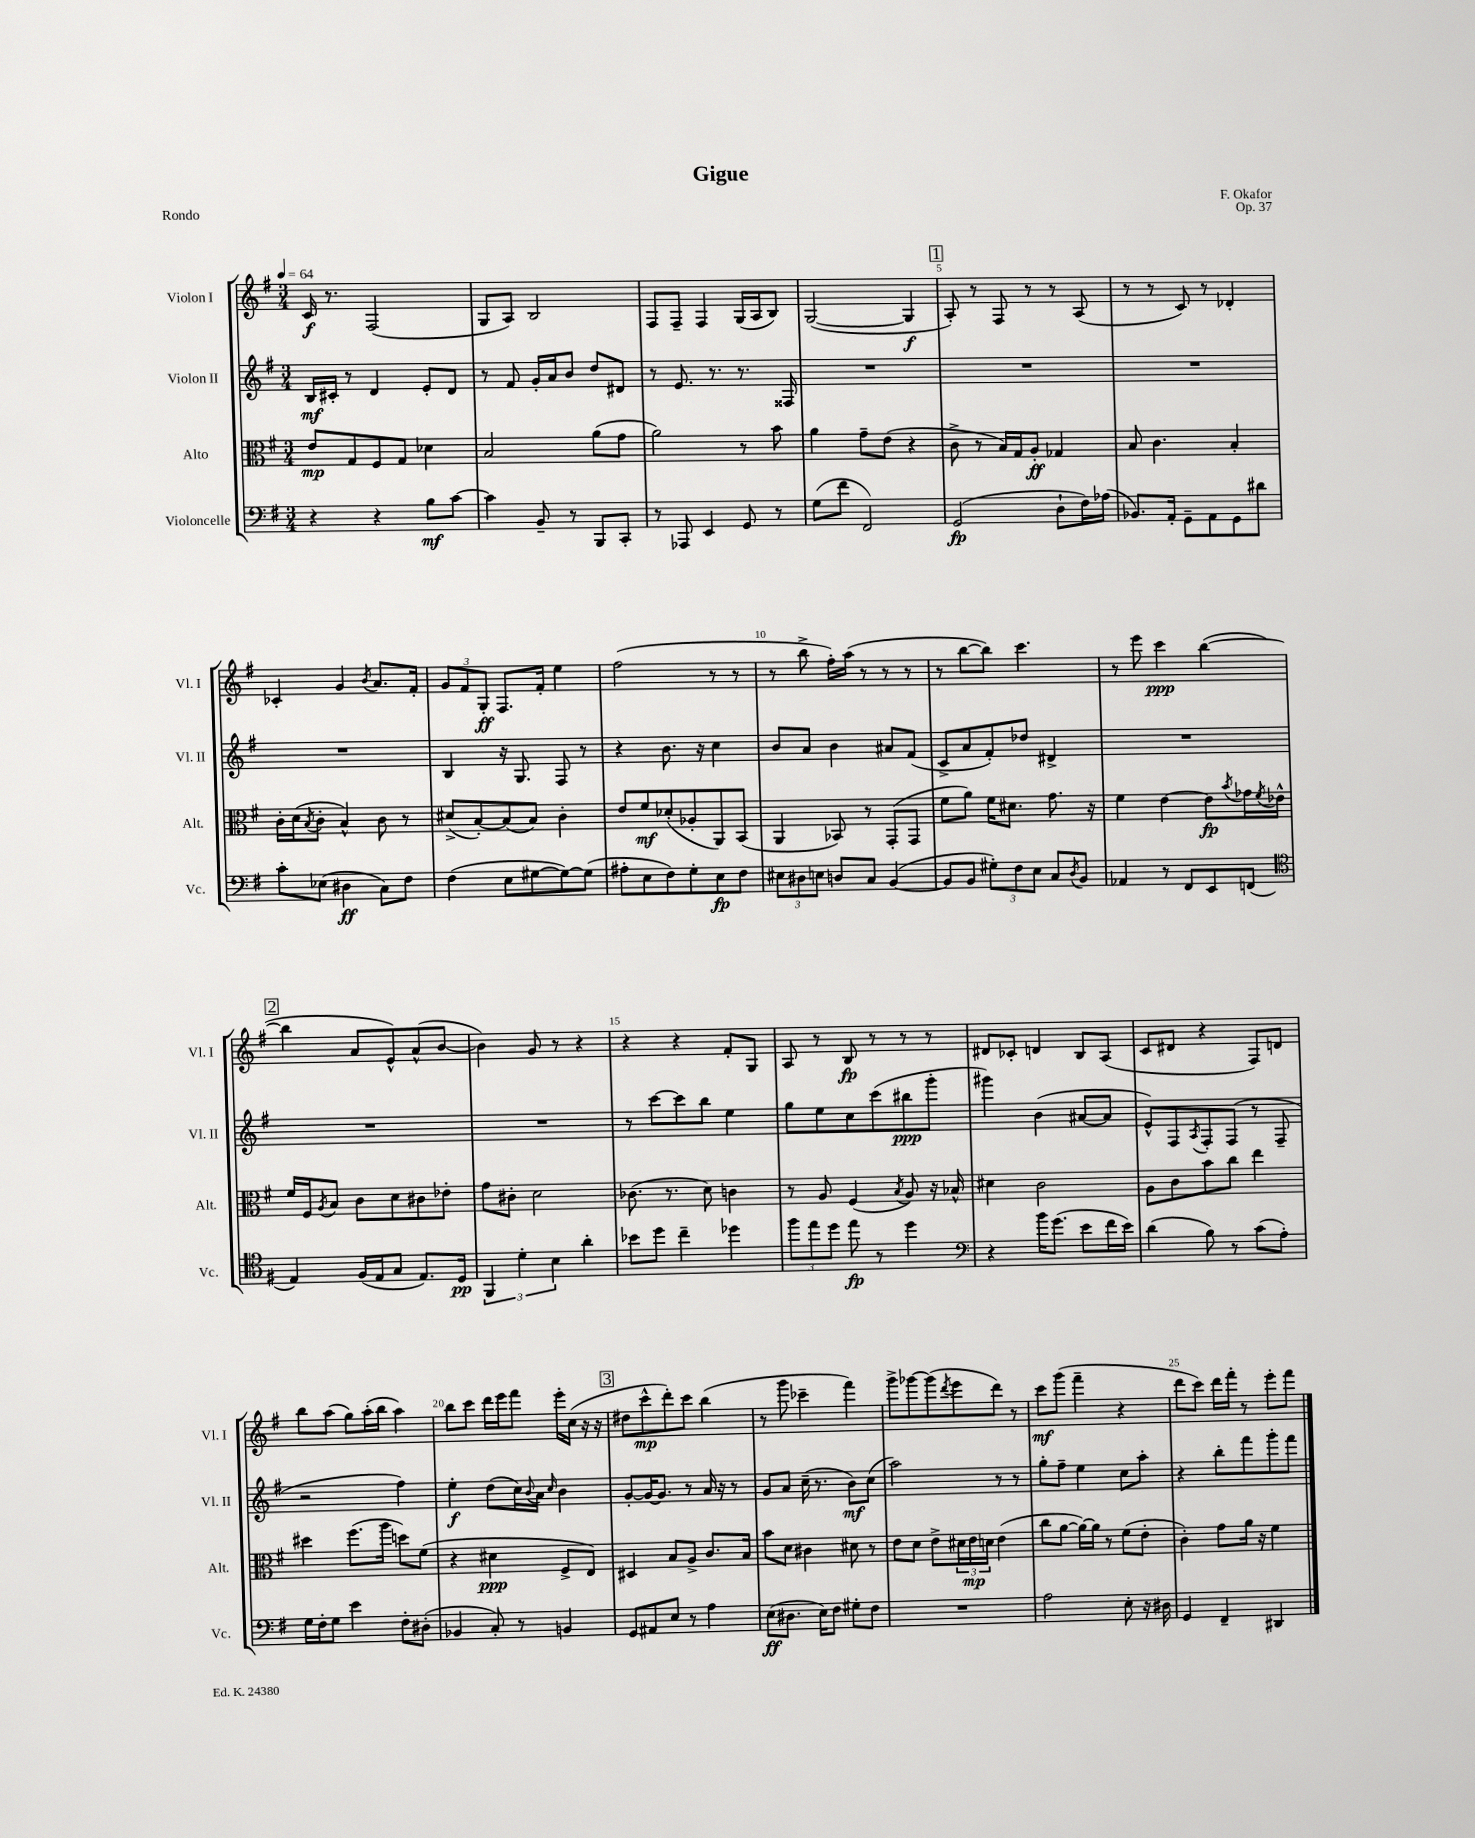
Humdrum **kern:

**kern	**kern	**kern	**kern
*staff4	*staff3	*staff2	*staff1
*clefF4	*clefC3	*clefG2	*clefG2
*k[f#]	*k[f#]	*k[f#]	*k[f#]
*M3/4	*M3/4	*M3/4	*M3/4
*MM64	*MM64	*MM64	*MM64
4r	8e	16B	16c
.	.	16c#'	8.r
.	8G	8r	.
4r	8F#	4d	(2F#
.	8G	.	.
8B	4d-	8e'	.
[8c	.	8d	.
=	=	=	=
4c]	2B	8r	8G
.	.	8f#	8A)
8BB~	.	16g'	2B
.	.	16a	.
8r	.	8b	.
8BBB	(8a	8dd	.
8CC'	8g	8d#	.
=	=	=	=
8r	2a)	8r	8F#
8AAA-	.	8.e	8F#~
4EE	.	.	4F#
.	.	8.r	.
8GG	8r	8.r	(16G
.	.	.	16A
8r	8b	.	8B)
.	.	16F##	.
=	=	=	=
(8G	4a	2.r	([2G
8f#	.	.	.
2FF#)	8g~	.	.
.	(8e	.	.
.	4r	.	4G]
=	=	=	=
(2GG	8c^	2.r	8A')
.	8r	.	8r
.	16B)	.	8F#
.	16G	.	.
.	8A'	.	8r
8D`	4G-	.	8r
16F#)	.	.	(8A
(16A-	.	.	.
=	=	=	=
8.BB-)	8B	2.r	8r
.	4.c	.	8r
16AA'	.	.	.
8GG~	.	.	8c)
8AA	.	.	8r
8GG	4B'	.	4d-'
8d#	.	.	.
=	=	=	=
8c'	16c'	2.r	4c-'
.	(16d	.	.
.	8qB	.	.
(8E-	8c'	.	.
4D#	4B^^)	.	4g
.	.	.	8qb
8C)	8c	.	8.a
8F#	8r	.	.
.	.	.	16f#'
=	=	=	=
(4F#	(8d#^	4B	12g
.	.	.	12f#
.	[8B')	.	.
.	.	.	12G'
8E	(8B]	16r	8.F#
.	.	8.G	.
[8G#	8B)	.	.
.	.	.	16f#'
8G#_)	4c'	8F#	4ee
(8G#]	.	8r	.
=	=	=	=
8A#'	8e	4r	(2ff#
8E	8f#	.	.
8F#)	(8d-'	8.b	.
8G'	8A-'	.	.
.	.	16r	.
8E	8AA)	4cc	8r
8F#	(8BB	.	8r
=	=	=	=
12E#	4AA	8b	8r
12D#	.	.	.
.	.	8a	8bb^
12E	.	.	.
8D	8BB-)	4b	16ff#')
.	.	.	(16aa
8C	8r	.	8r
([4BB	(8GG'	8a#	8r
.	8GG	(8f#	8r
=	=	=	=
8BB]	8f#	8c^	8r
8BB	8a)	8a	[8bb
12G#')	16f#	8f#')	8bb])
.	8.d#	.	.
12F#	.	.	.
.	.	8dd-	4.ccc
12E	.	.	.
8C	8.g	4d#^	.
8qD	.	.	.
8BB	.	.	.
.	16r	.	.
=	=	=	=
4AA-	4f#	2.r	8r
.	.	.	8eee
8r	[4e	.	4ccc
8FF#	.	.	.
8EE	8e]	.	([4bb
.	8qb	.	.
(8FF	16g-	.	.
.	8qf#	.	.
.	16e-^^	.	.
=	=	=	=
*clefC4	*	*	*
4E)	16f#	2.r	4bb]
.	16F#	.	.
.	8qA	.	.
.	8B	.	.
(16F#	8c	.	8a
16E	.	.	.
8G	8d	.	8e^^)
8.E)	8c#	.	(8a^^
.	8e-'	.	[8b
16D	.	.	.
=	=	=	=
6FF#	8g	2.r	4b])
.	8c#'	.	.
6d'	.	.	.
.	2d	.	8g
6B	.	.	.
.	.	.	8r
4a'	.	.	4r
=	=	=	=
8b-	(8.c-	8r	4r
8dd	.	[8ccc	.
.	8.r	.	.
4cc~	.	8ccc]	4r
.	8d)	8bb	.
4dd-	4c	4ee	8f#'
.	.	.	8G
=	=	=	=
12ff#	8r	8gg	8A
12ee	.	.	.
.	8A	8ee	8r
12dd	.	.	.
8ee	(4F#	8cc	8B
8r	.	(8ccc	8r
.	8qB	.	.
4dd	8A)	8bb#	8r
.	16r	8ggg'	8r
.	16B-^^	.	.
=	=	=	=
*clefF4	*	*	*
4r	4d#	4ggg#)	8d#
.	.	.	8c-'
16b	2c	(4b	4d
(8.g	.	.	.
8e	.	[8a#	8B
16f#	.	8a#]	(8A
16e)	.	.	.
=	=	=	=
(4d	8A	8e^^)	8c
.	8c	8F#	8d#
.	.	8qA	.
8B)	8b	8F#'	4r
8r	8cc	(8F#	.
(8c	4ee	8r	8F#)
8A')	.	8F#~	8d
=	=	=	=
16G	4dd#	2r	8bb
16F#'	.	.	.
8G	.	.	(8aa
4e	(8.ff#	.	8gg)
.	.	.	(16aa'
.	16aa	.	16bb
8F#'	8dd)	4ff#)	4aa)
(8D#'	(8f#	.	.
=	=	=	=
4BB-	4r	4ee'	8bb
.	.	.	8ccc
8C')	4d#	(8dd	16ddd
.	.	.	16eee
8r	.	16cc)	8fff#
.	.	8qqb	.
.	.	16a	.
.	.	16qqcc	.
4BB	8F#^	4b	16eee'
.	.	.	(16cc
.	8E)	.	16r
.	.	.	16r
=	=	=	=
8GG	4D#	[8g'	8dd#
8AA#	.	16g_	8ccc^^
.	.	8.g]	.
8E	8B	.	8ddd')
8r	8A^	8r	8ccc
4A	8.c	16a	(4bb
.	.	16r	.
.	.	8r	.
.	16B	.	.
=	=	=	=
(8E	8b	8g	8r
8.D#	8d	8a	8ggg
.	4c#	(16cc~	4ccc-~
16E)	.	8.r	.
8F#	.	.	.
8G#'	8d#	8b)	4fff#)
8F#	8r	(8cc	.
=	=	=	=
2.r	8e	2aa)	8ggg^
.	8d	.	[8ggg-
.	8e^	.	(8ggg-]
.	.	.	8qddd
.	24d#	.	8eee
.	24e	.	.
.	24d	.	.
.	(4e	8r	8ddd)
.	.	8r	8r
=	=	=	=
2A	8cc	8gg'	8ccc
.	[8a	8ff#~	(8ggg
.	16a_)	4ee	4fff#~
.	16a]	.	.
.	8r	.	.
8E'	(8f#	8cc	4r
16r	8e'	8aa'	.
16D#	.	.	.
=	=	=	=
4GG	4c')	4r	8ddd
.	.	.	8ccc)
4FF#~	8g	8bb'	16ddd
.	.	.	16fff#'
.	16a	8fff#	8r
.	16r	.	.
4DD#	4f#	8ggg'	8eee'
.	.	8fff#	8fff#
==	==	==	==
*-	*-	*-	*-
